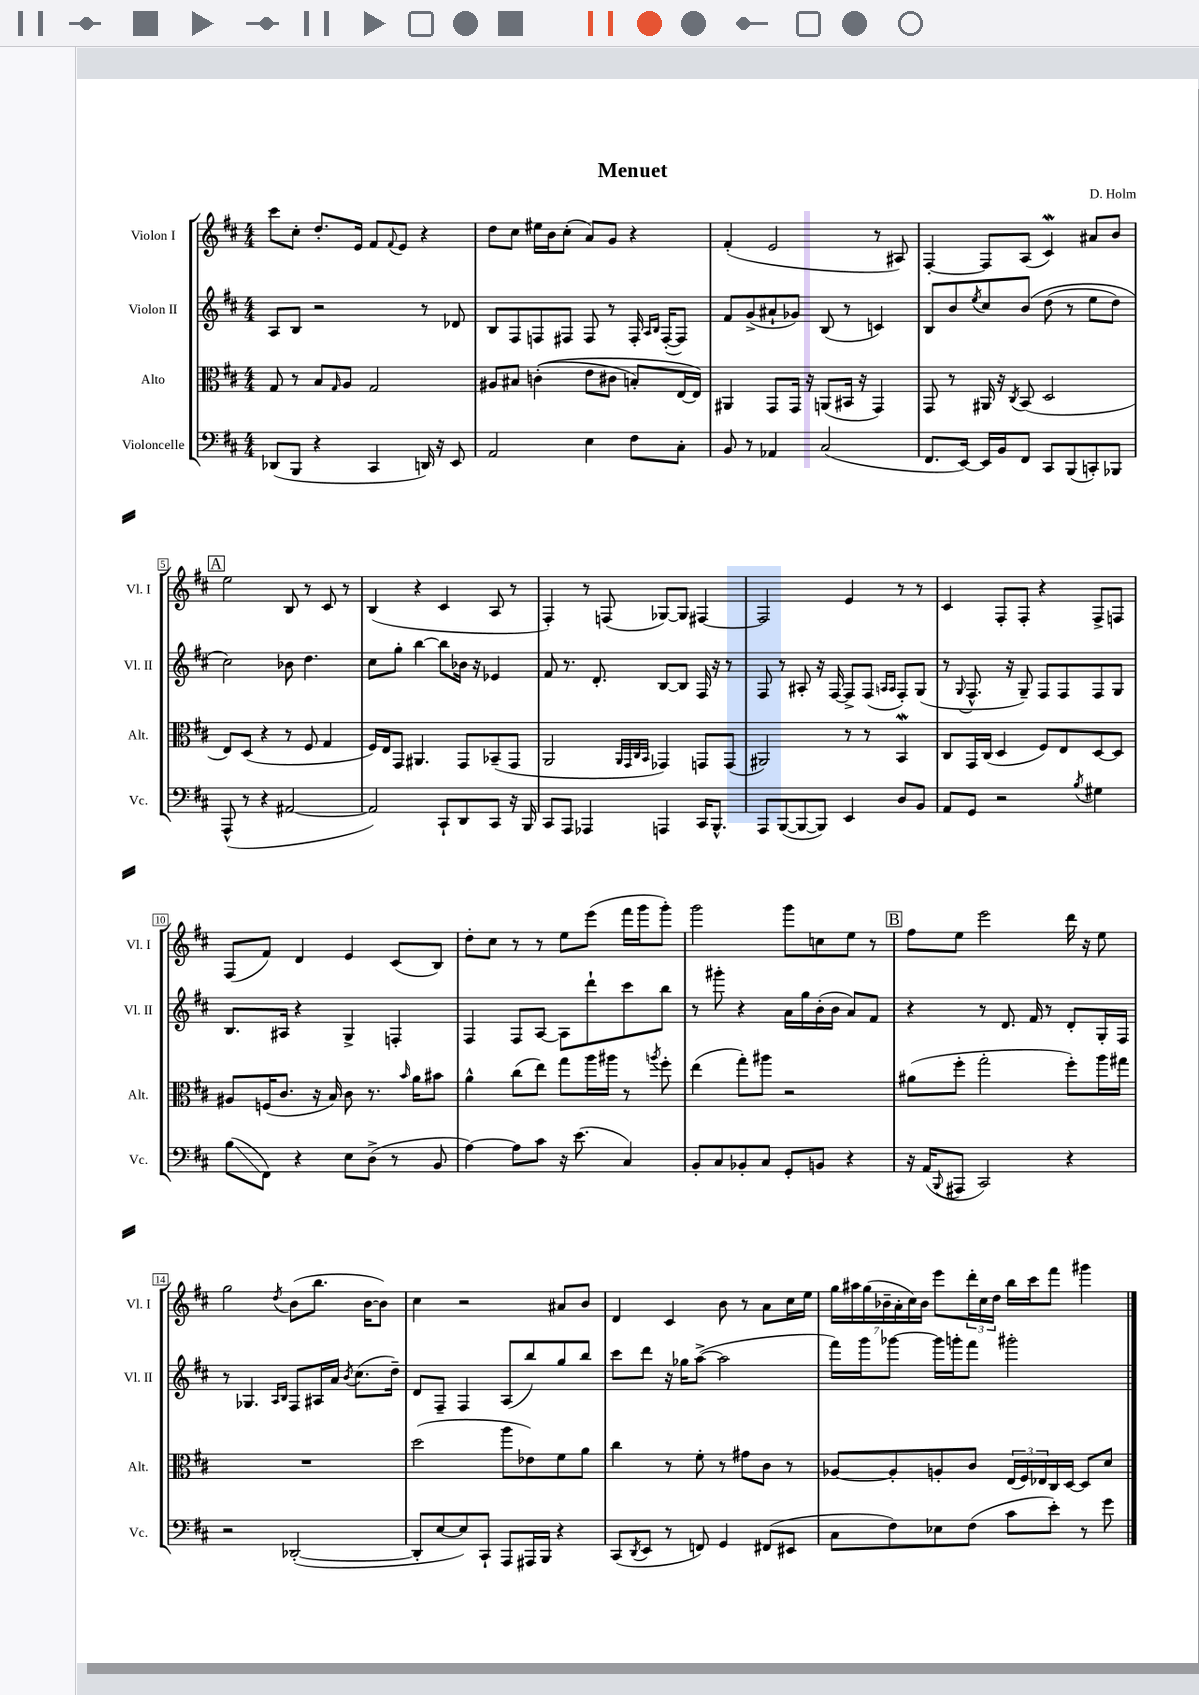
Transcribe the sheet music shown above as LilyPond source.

\header { title = "Menuet" composer = "D. Holm" }
<<
\new StaffGroup <<
\new Staff = "s0" \with { instrumentName = "Violon I" shortInstrumentName = "Vl. I" } {
    \clef treble \key d \major \numericTimeSignature \time 4/4
    cis'''8 cis''8-. d''8.-. e'16 fis'8 \appoggiatura { fis'8 } e'8 r4 |
    d''8 cis''8 eis''16 b'16 cis''8-.( a'8) g'8 r4 |
    fis'4-.( e'2 r8 ais8) |
    fis4~-. fis8 a8( cis'4\mordent) ais'8 b'8 |
    \mark \markup { \box "A" } e''2 b8 r8 cis'8 r8 |
    b4( r4 cis'4 a8 r8 |
    fis4-.) r8 f8( ges8~) ges8 fis4~ |
    fis2 e'4 r8 r8 |
    cis'4 fis8-. fis8-. r4 fis8-> f8 |
    fis8( fis'8) d'4 e'4 cis'8( b8) |
    d''8-. cis''8 r8 r8 e''8 e'''8( fis'''16 g'''16 g'''8-.) |
    g'''2 g'''8 c''8 e''8 r8 |
    \mark \markup { \box "B" } fis''8 e''8 e'''2 d'''16 r16 e''8 |
    g''2 \acciaccatura { d''8 } b'8( b''8. b'16~ b'8) |
    cis''4 r2 ais'8 b'8 |
    d'4 cis'4 b'8 r8 a'8 cis''16 e''16 |
    \tuplet 7/4 { g''16 ais''16 g''16( bes'16-- a'16-. cis''16) bes'16 } e'''8 \tuplet 3/2 { d'''16-. cis''16 d''16 } b''16 cis'''16 fis'''8 gis'''4 \bar "|." |
}
\new Staff = "s1" \with { instrumentName = "Violon II" shortInstrumentName = "Vl. II" } {
    \clef treble \key d \major \numericTimeSignature \time 4/4
    a8 b8 r2 r8 des'8 |
    b8 fis8 f8 fis8 fis8 r8 fis16-. \grace { a16 b16 } fis16~-.( fis8) |
    fis'8 g'8->( ais'8-! ges'8) b8( r8 c'4) |
    b8 b'8 \acciaccatura { e''8 } cis''8 b'8\( d''8( r8 e''8 d''8) |
    \mark \markup { \box "A" } cis''2\) bes'8 d''4. |
    cis''8 g''8-. b''4~ b''8 bes'16 r16 ees'4 |
    fis'8 r8. d'8.-. b8~ b8 fis16 r16 r8 |
    fis8 r8 ais8-. r16 fis16~ fis8-> fis8( \grace { a16 a16 } fis8-.) g8( |
    r8 \appoggiatura { g8 } fis8.-^ r16 g8--) fis8 fis8 fis8 g8 |
    b8. ais16 r4 g4-> f4-. |
    fis4 fis8 a8~ a8 d'''8-! cis'''8 b''8 |
    r8 gis'''8-. r4 a'16 g''16 b'16-.( b'16 a'8) fis'8 |
    \mark \markup { \box "B" } r4 r8 d'8. fis'16 r8 d'8-. g16-. fis16 |
    r8 ges4. \grace { a16 b16 } fis8 ais16 a'16 \acciaccatura { b'8 } cis''8.( d''16--) |
    d'8 fis8-- fis4 a8( b''8) g''8 b''8 |
    cis'''8 d'''8 r16 ges''16 a''8~->( a''2 |
    fis'''16) g'''16 ges'''8~ ges'''16 g'''16-. fis'''8 gis'''2-. \bar "|." |
}
\new Staff = "s2" \with { instrumentName = "Alto" shortInstrumentName = "Alt." } {
    \clef alto \key d \major \numericTimeSignature \time 4/4
    g8 r8 b8 \grace { g16 } a8 g2 |
    ais8 bis8 c'4-.(\( e'8 cis'8 b8-.) e16~ e16\) |
    ais,4 g,8 g,16 r16 a,8( bis,16 r16 g,4) |
    g,8 r8 ais,16 r16 \acciaccatura { cis8 } b,8( d2 |
    \mark \markup { \box "A" } e8) d8( r4 r8 fis8 g4 |
    fis16) e16 g,8 ais,4. g,8 bes,8--( g,8 |
    a,2 \grace { a,32 g,32 cis32 b,32 } ges,4) g,8 g,8( |
    ais,2) r8 r8 b,4\mordent |
    cis8 g,16 cis16( d4 fis8) e8 d8~ d8 |
    ais8 f16( cis'8. r16 b16) cis'8 r8. \grace { b'16 } a'16 bis'8 |
    a'4-^ cis''8( e''8) g''8 a''16 ais''16 r8 \acciaccatura { a''8 } fis''8-. |
    e''4( g''8-.) ais''8 r2 |
    \mark \markup { \box "B" } ais'8( fis''8-. g''2-. fis''8-.) a''16 gis''16 |
    R1 |
    d''2( a''8 ees'8) fis'8 a'8 |
    cis''4 r8 fis'8-. r8 gis'8 cis'8 r8 |
    aes8~ aes8-. a8-. cis'8 \tuplet 3/2 { e16( fis16) ees16 } cis16 d16~ d8 d'8 \bar "|." |
}
\new Staff = "s3" \with { instrumentName = "Violoncelle" shortInstrumentName = "Vc." } {
    \clef bass \key d \major \numericTimeSignature \time 4/4
    des,8( b,,8 r4 cis,4 d,16) r16 e,8 |
    a,2 e4 fis8 cis8-. |
    b,8 r8 aes,4 cis2( |
    fis,8. e,16~) e,16 b,16 fis,8 cis,8 b,,8( c,8-.) bes,,8 |
    \mark \markup { \box "A" } a,,8-^( r8 r4 ais,2~ |
    ais,2) cis,8-! d,8 cis,8 r16 b,,16 |
    cis,8 a,,8 aes,,4 a,,4 cis,16 b,,8.-^ |
    a,,8 b,,8~( b,,8~ b,,8) e,4 d8 b,8 |
    a,8 g,8 r2 \acciaccatura { b8 } gis4 |
    b8\glissando( fis,8) r4 e8 d8->( r8 b,8 |
    a4~) a8 cis'8 r16 e'8.( cis4) |
    b,8-. cis8 bes,8-. cis8 g,8-. b,8 r4 |
    \mark \markup { \box "B" } r16 a,16( \appoggiatura { b,,8 } ais,,8 cis,2) r4 |
    r2 des,2~-.( |
    des,8-. e8~ e8) cis,8-! a,,8 ais,,16 b,,16 r4 |
    cis,8( \acciaccatura { d,8 } e,8 r8 f,8) g,4 fis,8( eis,8 |
    cis8 fis8) ees8 fis8( cis'8 e'8-.) r8 g'8 \bar "|." |
}
>>
>>
\layout { \context { \Score \override BarNumber.stencil = #(make-stencil-boxer 0.1 0.3 ly:text-interface::print) } }
